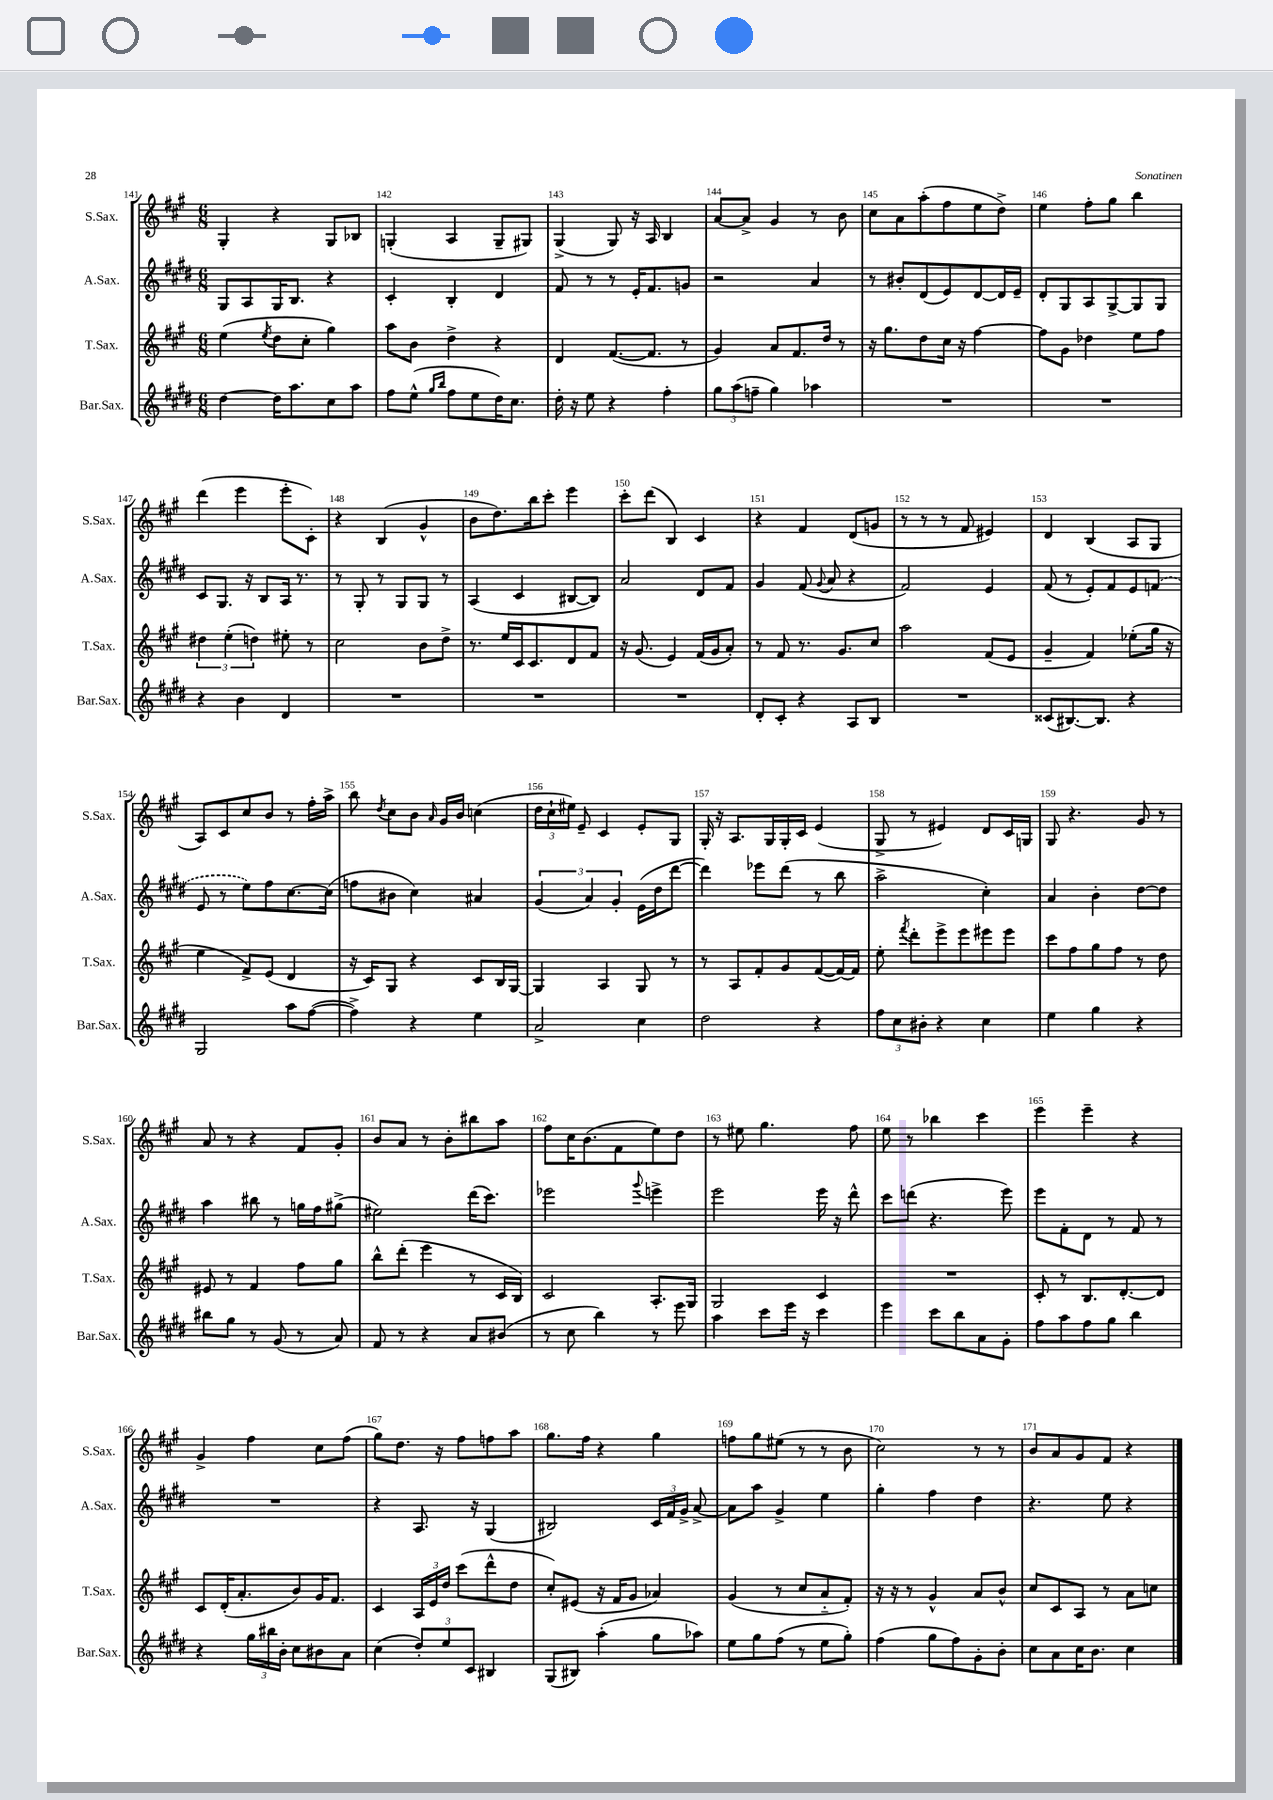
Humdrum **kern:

**kern	**kern	**kern	**kern
*part4	*part3	*part2	*part1
*staff4	*staff3	*staff2	*staff1
*I"Bar.Sax.	*I"T.Sax.	*I"A.Sax.	*I"S.Sax.
*I'Bar.Sax.	*I'T.Sax.	*I'A.Sax.	*I'S.Sax.
*clefG2	*clefG2	*clefG2	*clefG2
*k[f#c#g#d#]	*k[f#c#g#]	*k[f#c#g#d#]	*k[f#c#g#]
*M6/8	*M6/8	*M6/8	*M6/8
=141	=141	=141	=141
[4dd#\	(4ee\	8G#/L	4G#'/
.	.	8A/	.
.	8qee/	.	.
16dd#\KL]	8dd\L	16G#/K	4r
8.aa\	.	8.B/J	.
.	8cc#'\J	.	.
8cc#\	4gg#\)	4r	8G#/L
8aa\J	.	.	8B-X/J
=142	=142	=142	=142
8ff#\L	8aa\L	4c#'/	(4Gn'/
(8ee^^\J	8b\J	.	.
16qqgg#/LL	.	.	.
16qqbb/JJ	.	.	.
8ff#\L	4dd^\	4B'/	4A/
8ee\	.	.	.
16dd#\K)	4r	4d#/	8G~/L
8.cc#\J	.	.	.
.	.	.	8G#X/J)
=143	=143	=143	=143
16dd#'\	4d/	8f#/	(4G#^/
16r	.	.	.
8ee\	.	8r	.
4r	([8.f#/L	8r	8G#/)
.	.	16e'/KL	16r
.	8.f#/J]	8.f#/	16A/
4ff#'\	.	.	4B/
.	8r	8gn/J	.
=144	=144	=144	=144
12gg#\L	4g#/)	2r	[8a/L
(12aa\	.	.	.
.	.	.	8a^/J]
12ffn~\J	.	.	.
4gg#\)	8a/L	.	4g#/
.	8.f#/	.	.
4aa-X\	.	4a/	8r
.	16dd/Jk	.	.
.	8r	.	8b\
=145	=145	=145	=145
2.r	16r	8r	8cc#\L
.	8.gg#\L	.	.
.	.	8b#X'/L	8a\
.	8dd\	(8d#/	(8aa'\
.	16cc#\Jk	8e/)	8ff#\
.	16r	.	.
.	[4ff#\	[8d#/	8ee\
.	.	16d#/L]	8dd^\J)
.	.	16e~/JJ	.
=146	=146	=146	=146
2.r	8ff#\L]	8d#'/L	4ee\
.	8g#\J	8G#/	.
.	4dd-X\	8A/	8ff#'\L
.	.	[8G#^/	8gg#\J
.	8ee\L	8G#/]	4bb\
.	8ff#\J	8G#/J	.
!!LO:LB:g=z
=147	=147	=147	=147
4r	6dd#X\	8c#/L	(4ddd\
.	.	8.G#/J	.
.	(6ee'\	.	.
4b\	.	.	4eee\
.	.	16r	.
.	6ddn\)	.	.
.	.	8B/L	.
4d#/	8ee#X'\	16A/Jk	8eee'\L
.	.	8.r	.
.	8r	.	8c#'\J)
=148	=148	=148	=148
2.r	2cc#\	8r	4r
.	.	8G#'/	.
.	.	8r	(4B/
.	.	8G#/L	.
.	8b\L	8G#/J	4g#^^/
.	8dd^\J	8r	.
=149	=149	=149	=149
2.r	8.r	(4A/	8b\L
.	.	.	8.dd\)
.	16ee/LL	.	.
.	16c#/J	4c#/	.
.	8.c#/	.	16bb\k
.	.	.	8ccc#'\J
.	8d/	[8B#X/L	4eee\
.	8f#/J	8B#/J])	.
=150	=150	=150	=150
2.r	16r	2a/	8ccc#'\L
.	(8.g#/	.	.
.	.	.	(8ddd\J
.	4e/)	.	4B/)
.	(16f#/LL	8d#/L	4c#/
.	16g#/J	.	.
.	8a'/J)	8f#/J	.
=151	=151	=151	=151
8d#'/L	8r	4g#/	4r
8c#'/J	8f#/	.	.
4r	8.r	(8f#/	4f#/
.	.	8qqg#/	.
.	.	8a/	.
.	8.g#/L	.	.
8A/L	.	4r	(8d/L
8B/J	8cc#/J	.	8gn/J
=152	=152	=152	=152
2.r	2aa\	2f#/)	8r
.	.	.	8r
.	.	.	8r
.	.	.	8f#/
.	(8f#/L	4e/	4e#X/)
.	8e/J	.	.
=153	=153	=153	=153
(8c##X/L	4g#~/	(8f#/	4d/
[8.B#X/)	.	8r	.
.	4f#/)	8e'/L)	(4B/
8.B#/J]	.	.	.
.	.	8f#/	.
4r	(8ee-X'\L	8e/	8A/L
.	16gg#\Jk	(8fn/J	8G#/J
.	16r	.	.
!!LO:LB:g=z
=154	=154	=154	=154
2G#/	4ee\	8e/	8A/L)
.	.	8r	8c#/
.	8f#^/L)	8ee\L)	8cc#/
.	(8e/J	8ff#\	8b/J
8aa\L	4d/	[8.cc#\	8r
([8ff#\J	.	.	16ff#'\LL
.	.	(16cc#\Jk]	16aa^\JJ
=155	=155	=155	=155
4ff#^\])	16r	8ffn\L	8bb\
.	16c#/KL)	.	.
.	.	.	8qdd/
.	8G#/J	8b#X\J	8cc#\L
4r	4r	4cc#\)	8b\J
.	.	.	16qqa/
.	.	.	16g#/LL
.	.	.	16b/JJ
4ee\	8c#/L	4a#X/	(4ccn\
.	16B/L	.	.
.	[16G#/JJ	.	.
=156	=156	=156	=156
2a^/	4G#/]	(6g#/	24dd\LL
.	.	.	24cc#`\
.	.	.	24ee#X\JJ)
.	.	.	8e~/
.	.	6a/)	.
.	4A/	.	4c#/
.	.	6g#'/	.
4cc#\	8G#/	(16e\LL	8e'/L
.	.	16dd#\J	.
.	8r	[8ddd#\J	8G#/J
=157	=157	=157	=157
2dd#\	8r	4ddd#\])	16G#'/
.	.	.	16r
.	8A/L	.	8.A/L
.	8f#'/	8eee-X\L	.
.	.	.	16G#/L
.	8g#/	(8ddd#\J	16G#'/
.	.	.	16c#/JJ
4r	([8f#/	8r	(4e/
.	16f#/L_)	8bb\	.
.	16f#/JJ]	.	.
=158	=158	=158	=158
12ff#\L	8ee'\	2aa^\	8G#^/
12cc#\	.	.	.
.	8qfff#/	.	.
.	8ddd'\L	.	8r
12b#X'\J	.	.	.
4r	8eee^\	.	4e#X/)
.	8eee\	.	.
4cc#\	8eee#X\	4cc#'\)	8d/L
.	8eee#\J	.	16c#/L
.	.	.	16Gn/JJ
=159	=159	=159	=159
4ee\	8ccc#\L	4a/	8G#/
.	8ff#\	.	4.r
4gg#\	8gg#\	4b'\	.
.	8ff#\J	.	.
4r	8r	[8dd#\L	8g#/
.	8dd\	8dd#\J]	8r
!!LO:LB:g=z
=160	=160	=160	=160
8bb#X\L	8e#X/	4aa\	8a/
8gg#\J	8r	.	8r
8r	4f#/	8bb#X\	4r
(8g#/	.	8r	.
8r	8ff#\L	16ggn\LL	8f#/L
.	.	16ff#\J	.
8a/)	8gg#\J	(8gg#X^\J	8g#'/J
=161	=161	=161	=161
8f#/	8bb^^\L	2ee#X\)	8b/L
8r	(8ddd'\J	.	8a/J
4r	4eee\	.	8r
.	.	.	8b'\L
8a/L	8r	(16ddd#\KL	8bb#X\
.	.	8.ccc#\J)	.
(8b#X/J	16c#/LL	.	8aa\J
.	16B/JJ)	.	.
=162	=162	=162	=162
8r	2c#/	2eee-X\	8ff#\L
8cc#\	.	.	16cc#\K
.	.	.	(8.b\
4bb\)	.	.	.
.	.	.	8f#\
.	.	8qqggg#/	.
8r	8.A'/L	4eeen^\	8ee\)
8eee\	.	.	8dd\J
.	16G#/Jk	.	.
=163	=163	=163	=163
4aa\	2G#/	2eee\	8r
.	.	.	8ee#X\
8ccc#\L	.	.	4.gg#\
16eee\Jk	.	.	.
16r	.	.	.
4ccc#\	4c#/	16eee\	.
.	.	16r	.
.	.	8ddd#^^\	8ff#\
=164	=164	=164	=164
4eee\	2.r	8ccc#\L	8ee\
.	.	(8dddn\J	8r
8ccc#\L	.	4.r	4bb-X\
8bb\	.	.	.
8a\	.	.	4ccc#\
8g#'\J	.	8eee\)	.
=165	=165	=165	=165
8ff#\L	8c#'/	8eee\L	4eee\
8aa\	8r	8f#'\	.
8ff#\	8.B/L	8d#\J	4eee~\
8gg#\J	.	8r	.
.	[8.d'/	.	.
4bb\	.	8f#/	4r
.	8d/J]	8r	.
!!LO:LB:g=z
=166	=166	=166	=166
4r	8c#/L	2.r	4g#^/
.	(16d'/K	.	.
.	8.a'/	.	.
24gg#\LL	.	.	4ff#\
24bb#X\	.	.	.
24b'\JJ	.	.	.
8cc#\L	8b/)	.	.
8b#X\	16g#/K	.	8cc#\L
.	8.f#/J	.	.
8a\J	.	.	(8ff#\J
=167	=167	=167	=167
(4cc#\	4c#/	4r	8gg#\L)
.	.	.	8.dd\J
12dd#'/L)	24A/LL	8.A/	.
.	24e/	.	.
.	.	.	16r
12ee/	24dd/JJ	.	.
.	(8ccc#\L	.	8ff#\L
12c#/J	.	.	.
.	.	16r	.
4B#X/	8ddd^^\	(4G#/	8ffn\
.	8dd\J	.	8aa\J
=168	=168	=168	=168
(8G#/L	8cc#'/L)	2B#X/)	8.gg#\L
8B#X/J)	(8e#X/J	.	.
.	.	.	16ff#\Jk
(4aa'\	16r	.	4r
.	16f#/KL	.	.
.	8g#/J	.	.
8gg#\L	4a-X/)	24c#/LL	4gg#\
.	.	24f#/	.
.	.	24g#^/JJ	.
8aa-X\J)	.	[8a^/	.
=169	=169	=169	=169
8ee\L	(4g#/	8a\L]	8ffn\L
8gg#\	.	8aa\J	8gg#\
(8ff#\J	8r	4g#^/	(8ee#X\J
8r	8cc#/L	.	8r
8ee\L	8a/	4ee\	8r
8gg#'\J)	8f#'/J)	.	8b\
=170	=170	=170	=170
(4ff#\	16r	4gg#'\	2cc#\)
.	16r	.	.
.	8r	.	.
8gg#\L	4g#^^/	4ff#\	.
8ff#\)	.	.	.
8g#'\	8a/L	4dd#\	8r
8b'\J	8b^^/J	.	8r
=171	=171	=171	=171
8cc#\L	8cc#/L	4.r	8b/L
8a\	8c#/	.	8a/
16cc#\K	8A/J	.	8g#/
8.b\J	.	.	.
.	8r	8ee\	8f#/J
4cc#\	8a\L	4r	4r
.	8ccn\J	.	.
==	==	==	==
*-	*-	*-	*-
